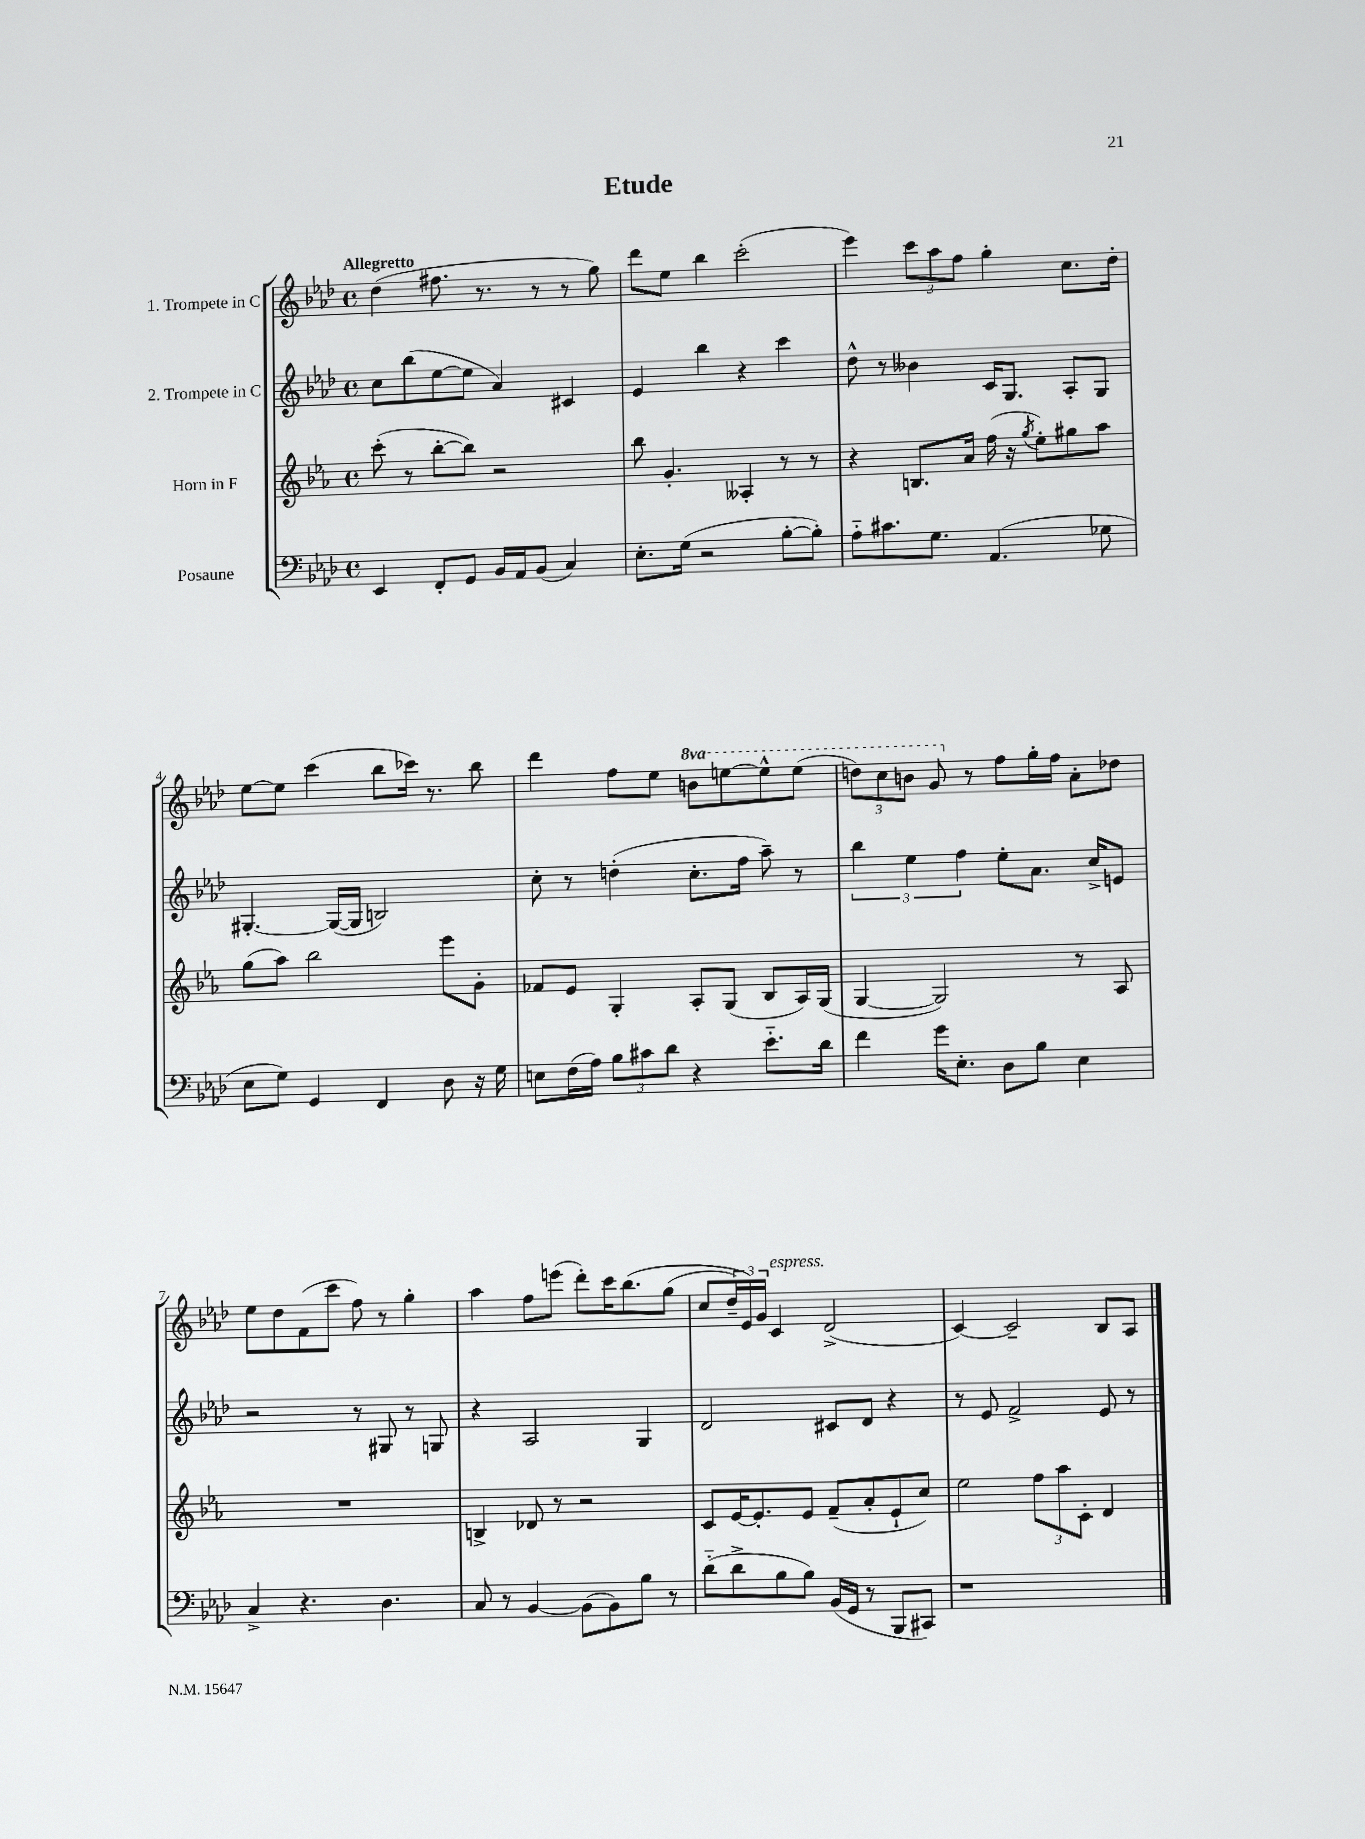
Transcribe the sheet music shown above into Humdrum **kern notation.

**kern	**kern	**kern	**kern
*staff4	*staff3	*staff2	*staff1
*clefF4	*clefG2	*clefG2	*clefG2
*k[b-e-a-d-]	*k[b-e-a-]	*k[b-e-a-d-]	*k[b-e-a-d-]
*M4/4	*M4/4	*M4/4	*M4/4
*met(c)	*met(c)	*met(c)	*met(c)
4EE-	(8ccc'	8cc	(4dd-
.	8r	(8bb-	.
8FF'	[8bb-'	[8ee-	8.ff#
8GG	8bb-])	8ee-]	.
.	.	.	8.r
16BB-	2r	4a-)	.
16AA-	.	.	.
(8BB-	.	.	8r
4C)	.	4c#	8r
.	.	.	8gg)
=	=	=	=
8.E-'	8bb-	4e-	8ddd-
.	4.g'	.	8ee-
(16G	.	.	.
2r	.	4bb-	4bb-
.	4A--'	4r	(2ccc'
[8B-'	8r	4ccc	.
8B-'])	8r	.	.
=	=	=	=
8A-'~	4r	8dd-^^	4eee-)
8.c#	.	8r	.
.	8.B	4b--	12ccc
8.G	.	.	.
.	.	.	12aa-
.	.	.	12ff
.	16a-	.	.
(4.AA-	(16ff	16c	4gg'
.	16r	8.G	.
.	8qgg	.	.
.	8ee-')	.	.
.	8gg#	8A-'	8.cc
8G-	8aa-	8G	.
.	.	.	16dd-'
=	=	=	=
8E-	(8gg	[4.G#'	[8ee-
8G)	8aa-)	.	8ee-]
4GG	2bb-	.	(4ccc
.	.	(16G#_	.
.	.	16G#]	.
4FF	.	2B)	8bb-
.	.	.	16ccc-)
.	.	.	8.r
8D-	8eee-	.	.
16r	8g'	.	8bb-
16G	.	.	.
=	=	=	=
8E	8f-	8cc'	4ddd-
(16F	8e-	8r	.
16A-)	.	.	.
12B-	4G'	(4dd'	8ff
12c#	.	.	.
.	.	.	8ee-
12d-	.	.	.
4r	8A-'	8.cc'	8bb
.	(8G	.	[8eee
.	.	16ff	.
8.e-'~	8B-	8aa-~)	8eee^^]
.	16A-)	8r	(8eee
16d-	(16G	.	.
=	=	=	=
4f	[4G	6bb-	12ddd)
.	.	.	12ccc
.	.	6ee-	12bb
16g	2G])	.	8gg
8.E-'	.	.	.
.	.	6ff	.
.	.	.	8r
8D-	.	8ee-'	8ff
8B-	.	8.a-	16gg'
.	.	.	16ff
4E-	8r	.	8a-'
.	.	16cc^	.
.	8A-	8e	8dd-
=	=	=	=
4C^	1r	2r	8ee-
.	.	.	8dd-
4.r	.	.	(8f
.	.	.	8ccc
.	.	8r	8ff)
4.D-	.	8G#	8r
.	.	8r	4gg'
.	.	8G	.
=	=	=	=
8C	4B^	4r	4aa-
8r	.	.	.
[4BB-	8d-	2A-	8ff
.	8r	.	(8eee
(8BB-]	2r	.	8ddd-')
8BB-)	.	.	16ccc
.	.	.	&(8.bb-
8B-	.	4G	.
8r	.	.	(8gg
=	=	=	=
(8d-'~	8c	2d-	8cc
8d-^	[16e-	.	24dd-~)
.	.	.	24e-&)
.	8.e-']	.	.
.	.	.	24g
8B-	.	.	4c
8B-)	8e-	.	.
(16BB-	(8f~	8c#	(2d-^
16GG	.	.	.
8r	8a-'	8d-	.
8BBB-	8e-`	4r	.
8CC#)	8cc)	.	.
=	=	=	=
1r	2ee-	8r	[4c)
.	.	8e-	.
.	.	2f^	2c~]
.	12ff	.	.
.	12aa-	.	.
.	12c'	.	.
.	4d	8e-	8B-
.	.	8r	8A-
==	==	==	==
*-	*-	*-	*-
